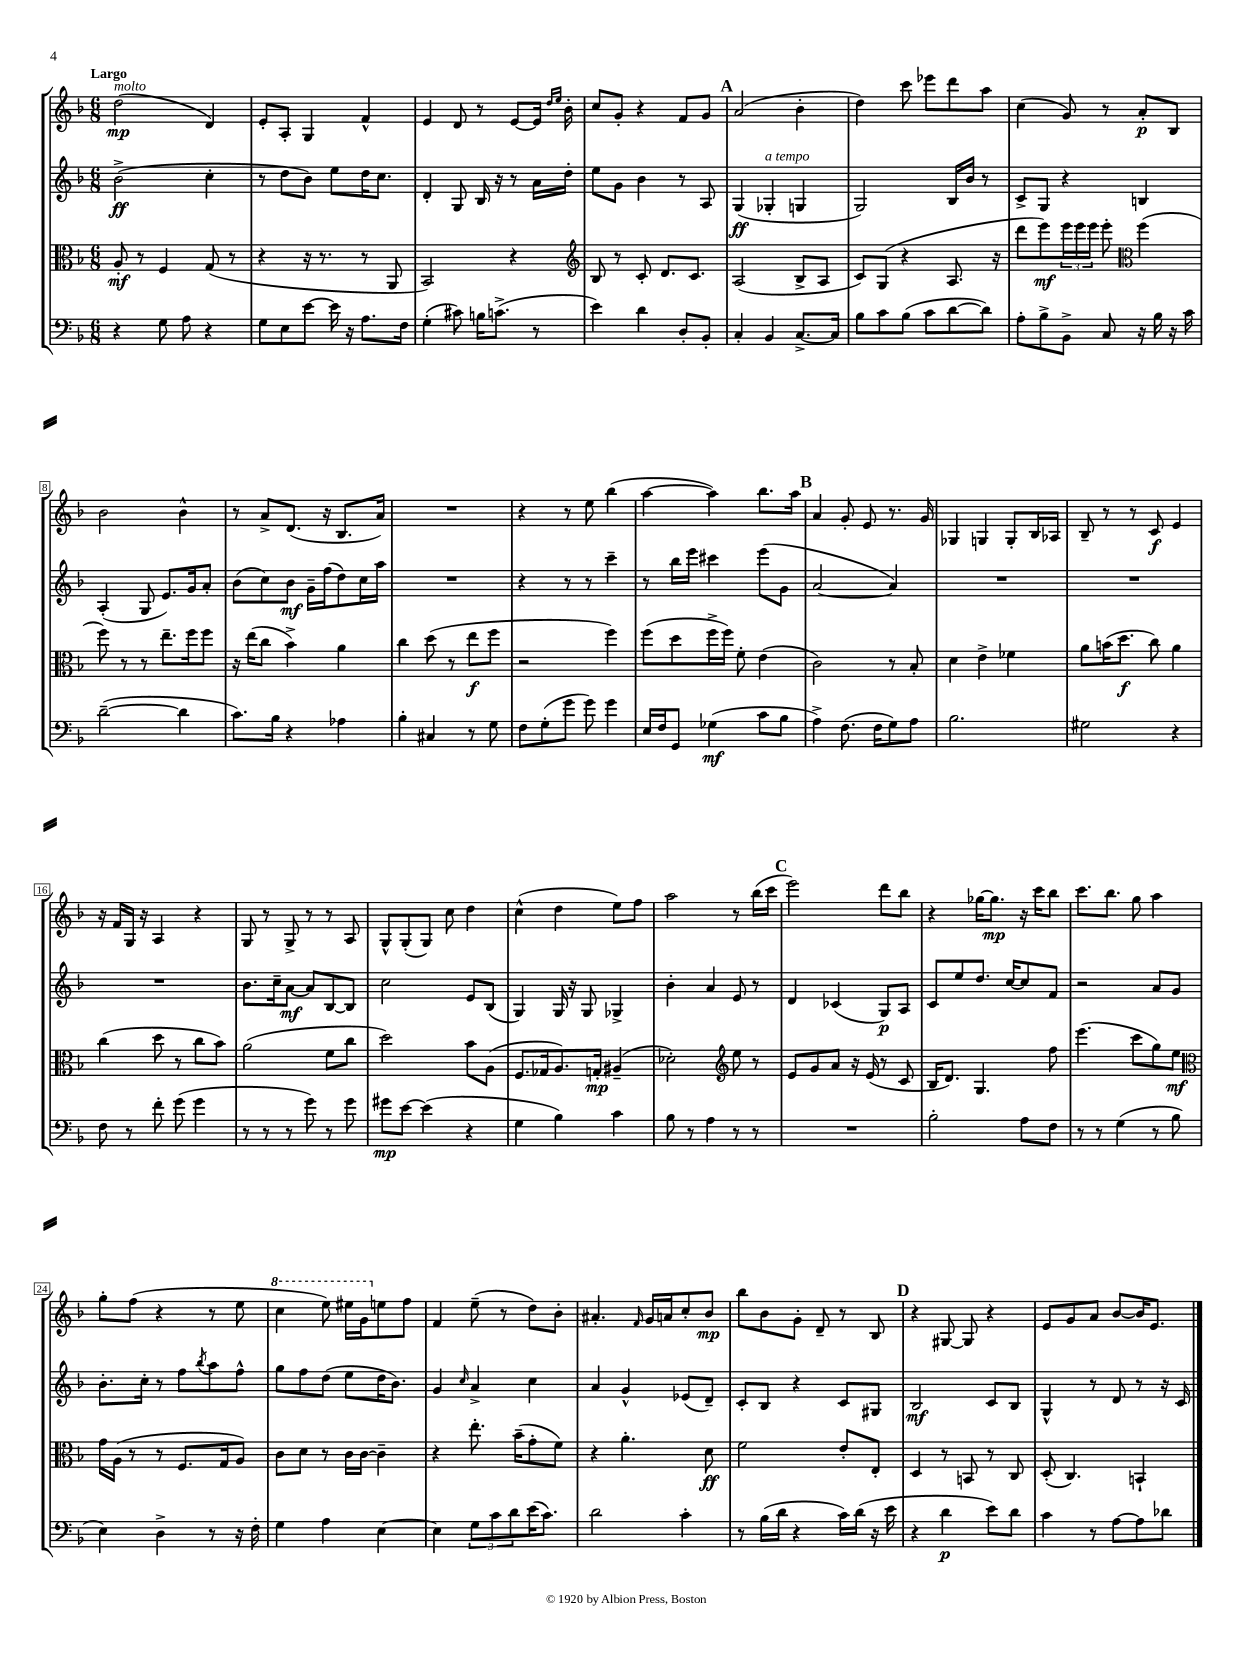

**kern	**dynam	**kern	**dynam	**kern	**dynam	**kern	**dynam
*part4	*part4	*part3	*part3	*part2	*part2	*part1	*part1
*staff4	*staff4	*staff3	*staff3	*staff2	*staff2	*staff1	*staff1
*clefF4	*	*clefC3	*	*clefG2	*	*clefG2	*
*k[b-]	*	*k[b-]	*	*k[b-]	*	*k[b-]	*
*M6/8	*	*M6/8	*	*M6/8	*	*M6/8	*
=1	=1	=1	=1	=1	=1	=1	=1
!	!	!	!	!	!	!LO:TX:a:B:t=Largo	!
!	!	!	!	!	!	!LO:TX:a:i:t=molto	!
4r	.	8A'/	mf	(2b-^\	ff	(2dd\	mp
.	.	8r	.	.	.	.	.
8G\	.	4F/	.	.	.	.	.
8A\	.	.	.	.	.	.	.
4r	.	(8G/	.	4cc'\	.	4d/)	.
.	.	8r	.	.	.	.	.
=2	=2	=2	=2	=2	=2	=2	=2
8G\L	.	4r	.	8r	.	8e'/L	.
8E\	.	.	.	8dd\L	.	8A'/J	.
[8e\J	.	16r	.	8b-\J)	.	4G/	.
.	.	8.r	.	.	.	.	.
16e\]	.	.	.	8ee\L	.	.	.
16r	.	.	.	.	.	.	.
8.A\L	.	8r	.	16dd\K	.	4f^^/	.
.	.	.	.	8.cc\J	.	.	.
.	.	8AA/	.	.	.	.	.
16F\Jk	.	.	.	.	.	.	.
=3	=3	=3	=3	=3	=3	=3	=3
(4G'\	.	2BB-/)	.	4d'/	.	4e/	.
8c#X\)	.	.	.	8G/	.	8d/	.
16Bn\KL	.	.	.	16B-/	.	8r	.
(8.cn^\J	.	.	.	16r	.	.	.
.	.	4r	.	8r	.	[8e/L	.
8r	.	.	.	16a\LL	.	16e/Jk]	.
.	.	.	.	.	.	16qqdd/LL	.
.	.	.	.	.	.	16qqee/JJ	.
.	.	.	.	16dd'\JJ	.	16b-'\	.
=4	=4	=4	=4	=4	=4	=4	=4
*	*	*clefG2	*	*	*	*	*
4e\)	.	8B-/	.	8ee\L	.	8cc/L	.
.	.	8r	.	8g\J	.	8g'/J	.
4d\	.	8c'/	.	4b-\	.	4r	.
.	.	8.d/L	.	.	.	.	.
8D'/L	.	.	.	8r	.	8f/L	.
.	.	8.c/J	.	.	.	.	.
8BB-'/J	.	.	.	8A/	.	8g/J	.
!!LO:REH:place=s1:t=A
=5	=5	=5	=5	=5	=5	=5	=5
4C'/	.	(2A/	.	(4G/	ff	(2a/	.
!	!	!	!	!LO:TX:a:i:t=a tempo	!	!	!
4BB-/	.	.	.	4G-X'/	.	.	.
[8.C^/L	.	8B-^/L	.	4Gn/	.	4b-'\	.
.	.	8A/J	.	.	.	.	.
16C/Jk]	.	.	.	.	.	.	.
=6	=6	=6	=6	=6	=6	=6	=6
8B-\L	.	8c/L)	.	2G/)	.	4dd\)	.
8c\	.	(8G/J	.	.	.	.	.
(8B-\J	.	4r	.	.	.	8ccc\	.
8c\L	.	.	.	.	.	8eee-X\L	.
[8d\	.	8.A/	.	16B-/LL	.	8ddd\	.
.	.	.	.	16b-/JJ	.	.	.
8d\J])	.	.	.	8r	.	8aa\J	.
.	.	16r	.	.	.	.	.
=7	=7	=7	=7	=7	=7	=7	=7
8A'\L	.	8ddd\L	.	8c^/L	.	(4cc\	.
8B-^\	.	8eee\)	mf	8G/J	.	.	.
8BB-^\J	.	24eee\L	.	4r	.	8g/)	.
.	.	24eee\	.	.	.	.	.
.	.	24eee\JJ	.	.	.	.	.
8C/	.	8eee'\	.	.	.	8r	.
*	*	*clefC3	*	*	*	*	*
16r	.	(4ff\	.	4Bn/	.	8a'/L	p
16B-\	.	.	.	.	.	.	.
16r	.	.	.	.	.	8B-/J	.
16c\	.	.	.	.	.	.	.
!!LO:LB:g=z
=8	=8	=8	=8	=8	=8	=8	=8
([2d~\	.	8ff\)	.	(4A'/	.	2b-\	.
.	.	8r	.	.	.	.	.
.	.	8r	.	8G/	.	.	.
.	.	8.ee~\L	.	8.e/L)	.	.	.
4d\]	.	.	.	.	.	4b-^^\	.
.	.	16ff\k	.	16g/k	.	.	.
.	.	8ff\J	.	8a'/J	.	.	.
=9	=9	=9	=9	=9	=9	=9	=9
8.c\L)	.	16r	.	(8b-\L	.	8r	.
.	.	(16ee\KL	.	.	.	.	.
.	.	8cc\J	.	8cc\)	.	8a^/L	.
16B-\Jk	.	.	.	.	.	.	.
4r	.	4b-^\)	.	8b-\J	mf	(8.d/J	.
.	.	.	.	16g~\LL	.	.	.
.	.	.	.	(16ff\J	.	16r	.
4A-X\	.	4a\	.	8dd\)	.	8.B-/L	.
.	.	.	.	16cc\L	.	.	.
.	.	.	.	16aa\JJ	.	16a/Jk)	.
=10	=10	=10	=10	=10	=10	=10	=10
4B-'\	.	4cc\	.	2.r	.	2.r	.
4C#X/	.	(8dd\	.	.	.	.	.
.	.	8r	.	.	.	.	.
8r	.	8ee\L	f	.	.	.	.
8G\	.	8ff\J	.	.	.	.	.
=11	=11	=11	=11	=11	=11	=11	=11
8F\L	.	2r	.	4r	.	4r	.
(8G'\	.	.	.	.	.	.	.
8g\J	.	.	.	8r	.	8r	.
8g\)	.	.	.	8r	.	8ee\	.
4g\	.	4ff\)	.	4ccc~\	.	(4bb-\	.
=12	=12	=12	=12	=12	=12	=12	=12
16E/LL	.	(8ff\L	.	8r	.	[4aa\	.
16F/J	.	.	.	.	.	.	.
8GG/J	.	8dd\	.	16bb-\LL	.	.	.
.	.	.	.	16eee\JJ	.	.	.
(4G-X\	mf	16ff^\L	.	4ccc#X\	.	4aa\])	.
.	.	16ff\JJ)	.	.	.	.	.
.	.	8f'\	.	.	.	.	.
8c\L	.	(4e\	.	(8eee\L	.	8.bb-\L	.
8B-\J	.	.	.	8g\J	.	.	.
.	.	.	.	.	.	16aa\Jk	.
!!LO:REH:place=s1:t=B
=13	=13	=13	=13	=13	=13	=13	=13
4A^\)	.	2c\)	.	[2a/	.	4a/	.
(8.F\	.	.	.	.	.	8g'/	.
.	.	.	.	.	.	8e/	.
16F\KL	.	.	.	.	.	.	.
8G\)	.	8r	.	4a/])	.	8.r	.
8A\J	.	8B-'/	.	.	.	.	.
.	.	.	.	.	.	16g/	.
=14	=14	=14	=14	=14	=14	=14	=14
2.B-\	.	4d\	.	2.r	.	4G-X/	.
.	.	4e^\	.	.	.	4Gn/	.
.	.	4f-X\	.	.	.	8G'/L	.
.	.	.	.	.	.	16B-/L	.
.	.	.	.	.	.	16A-X/JJ	.
=15	=15	=15	=15	=15	=15	=15	=15
2G#X\	.	8a\L	.	2.r	.	8B-~/	.
.	.	(16bn\K	.	.	.	8r	.
.	.	8.dd\J	f	.	.	.	.
.	.	.	.	.	.	8r	.
.	.	8cc\)	.	.	.	8c/	f
4r	.	4a\	.	.	.	4e/	.
!!LO:LB:g=z
=16	=16	=16	=16	=16	=16	=16	=16
8F\	.	(4cc\	.	2.r	.	16r	.
.	.	.	.	.	.	16f/LL	.
8r	.	.	.	.	.	16G/JJ	.
.	.	.	.	.	.	16r	.
8f'\	.	8dd\	.	.	.	4A/	.
(8g\	.	8r	.	.	.	.	.
4g\	.	8cc\L	.	.	.	4r	.
.	.	8b-\J)	.	.	.	.	.
=17	=17	=17	=17	=17	=17	=17	=17
8r	.	(2a\	.	8.b-\L	.	8G/	.
8r	.	.	.	.	.	8r	.
.	.	.	.	16cc~\k	.	.	.
8r	.	.	.	[8a\J	mf	8G^/	.
8g\)	.	.	.	8a/L]	.	8r	.
8r	.	8f\L	.	[8B-/	.	8r	.
8g\	.	8cc\J	.	8B-/J]	.	8A/	.
=18	=18	=18	=18	=18	=18	=18	=18
8g#X\L	mp	2dd\)	.	2cc\	.	8G^^/L	.
[8e\J	.	.	.	.	.	(8G'/	.
(4e\]	.	.	.	.	.	8G/J)	.
.	.	.	.	.	.	8cc\	.
4r	.	8b-\L	.	8e/L	.	4dd\	.
.	.	(8A\J	.	(8B-/J	.	.	.
=19	=19	=19	=19	=19	=19	=19	=19
4G\	.	8.F/L	.	4G/)	.	(4cc^^\	.
.	.	16G-X/k	.	.	.	.	.
4B-\)	.	8.A/)	.	16G/	.	4dd\	.
.	.	.	.	16r	.	.	.
.	.	.	.	8G/	.	.	.
.	.	16Gn'/Jk	mp	.	.	.	.
4c\	.	(4A#X~/	.	4G-X^/	.	8ee\L)	.
.	.	.	.	.	.	8ff\J	.
=20	=20	=20	=20	=20	=20	=20	=20
8B-\	.	2d-X'\)	.	4b-'\	.	2aa\	.
8r	.	.	.	.	.	.	.
4A\	.	.	.	4a/	.	.	.
*	*	*clefG2	*	*	*	*	*
8r	.	8ee\	.	8e/	.	8r	.
8r	.	8r	.	8r	.	(16bb-\LL	.
.	.	.	.	.	.	16ccc\JJ	.
!!LO:REH:place=s1:t=C
=21	=21	=21	=21	=21	=21	=21	=21
2.r	.	8e/L	.	4d/	.	2eee\)	.
.	.	8g/	.	.	.	.	.
.	.	8a/J	.	(4c-X/	.	.	.
.	.	16r	.	.	.	.	.
.	.	(16e/	.	.	.	.	.
.	.	8r	.	8G/L)	p	8ddd\L	.
.	.	8c/	.	8A/J	.	8bb-\J	.
=22	=22	=22	=22	=22	=22	=22	=22
2B-'\	.	16B-/KL	.	8c/L	.	4r	.
.	.	8.d/J)	.	.	.	.	.
.	.	.	.	8ee/	.	.	.
.	.	4.G/	.	8.dd/J	.	[16gg-X\KL	.
.	.	.	.	.	.	8.gg-\J]	mp
.	.	.	.	[16cc/KL	.	.	.
8A\L	.	.	.	8cc/]	.	16r	.
.	.	.	.	.	.	16ccc\KL	.
8F\J	.	8ff\	.	8f/J	.	8bb-\J	.
=23	=23	=23	=23	=23	=23	=23	=23
8r	.	(4.eee\	.	2r	.	8.ccc\L	.
8r	.	.	.	.	.	.	.
.	.	.	.	.	.	8.bb-\J	.
(4G\	.	.	.	.	.	.	.
.	.	8ccc\L	.	.	.	8gg\	.
8r	.	8gg\)	.	8a/L	.	4aa\	.
8B-\	.	8ee\J	mf	8g/J	.	.	.
!!LO:LB:g=z
=24	=24	=24	=24	=24	=24	=24	=24
*	*	*clefC3	*	*	*	*	*
4E\)	.	16g\LL	.	8.b-'\L	.	8gg'\L	.
.	.	(16A\JJ	.	.	.	.	.
.	.	8r	.	.	.	(8ff\J	.
.	.	.	.	16cc'\Jk	.	.	.
4D^\	.	8r	.	8r	.	4r	.
.	.	8.F/L	.	8ff\L	.	.	.
.	.	.	.	8qbb-/	.	.	.
8r	.	.	.	8aa\	.	8r	.
.	.	16G/k	.	.	.	.	.
16r	.	8A/J)	.	8ff^^\J	.	8ee\	.
16F'\	.	.	.	.	.	.	.
=25	=25	=25	=25	=25	=25	=25	=25
*	*	*	*	*	*	*8va	*
4G\	.	8c\L	.	8gg\L	.	4ccc\	.
.	.	8d\J	.	8ff\	.	.	.
4A\	.	8r	.	(8dd\J	.	8eee\)	.
.	.	16c\LL	.	8ee\L	.	16eee#X\LL	.
.	.	[16c\JJ	.	.	.	16gg\J	.
*	*	*	*	*	*	*X8va	*
[4E\	.	4c~\]	.	16dd\K	.	8een\	.
.	.	.	.	8.b-\J)	.	.	.
.	.	.	.	.	.	8ff\J	.
=26	=26	=26	=26	=26	=26	=26	=26
4E\]	.	4r	.	4g/	.	4f/	.
.	.	.	.	16qqcc/	.	.	.
12G\L	.	8.ee'\	.	4a^/	.	(8ee~\	.
12c\	.	.	.	.	.	.	.
.	.	.	.	.	.	8r	.
12d\	.	.	.	.	.	.	.
.	.	(16b-~\KL	.	.	.	.	.
(16e\K	.	8g'\	.	4cc\	.	8dd\L)	.
8.c\J)	.	.	.	.	.	.	.
.	.	8f\J)	.	.	.	8b-'\J	.
=27	=27	=27	=27	=27	=27	=27	=27
2d\	.	4r	.	4a/	.	4.a#X'/	.
.	.	4.a'\	.	4g^^/	.	.	.
.	.	.	.	.	.	16qqf/	.
.	.	.	.	.	.	16g/LL	.
.	.	.	.	.	.	16an/J	.
4c'\	.	.	.	(8e-X/L	.	8cc'/	.
.	.	8d\	ff	8d~/J)	.	8b-/J	mp
=28	=28	=28	=28	=28	=28	=28	=28
8r	.	2f\	.	8c'/L	.	8bb-\L	.
(16B-\LL	.	.	.	8B-/J	.	8b-\	.
16d\JJ	.	.	.	.	.	.	.
4r	.	.	.	4r	.	8g'\J	.
.	.	.	.	.	.	8d~/	.
16c\LL)	.	8e'/L	.	8c/L	.	8r	.
(16d\JJ	.	.	.	.	.	.	.
16r	.	8E'/J	.	8G#X/J	.	8B-/	.
16e\	.	.	.	.	.	.	.
!!LO:REH:place=s1:t=D
=29	=29	=29	=29	=29	=29	=29	=29
4r	.	4D/	.	2B-/	mf	4r	.
4d\	p	8r	.	.	.	[8G#X/	.
.	.	8BBn/	.	.	.	8G#/]	.
8e\L)	.	8r	.	8c/L	.	4r	.
8d\J	.	8C/	.	8B-/J	.	.	.
=30	=30	=30	=30	=30	=30	=30	=30
4c\	.	(8D'/	.	4G^^/	.	8e/L	.
.	.	4.C/)	.	.	.	8g/	.
8r	.	.	.	8r	.	8a/J	.
[8A\L	.	.	.	8d/	.	[8b-/L	.
8A\]	.	4BBn`/	.	8r	.	16b-/K]	.
.	.	.	.	.	.	8.e/J	.
8d-X\J	.	.	.	16r	.	.	.
.	.	.	.	16c/	.	.	.
==	==	==	==	==	==	==	==
*-	*-	*-	*-	*-	*-	*-	*-
